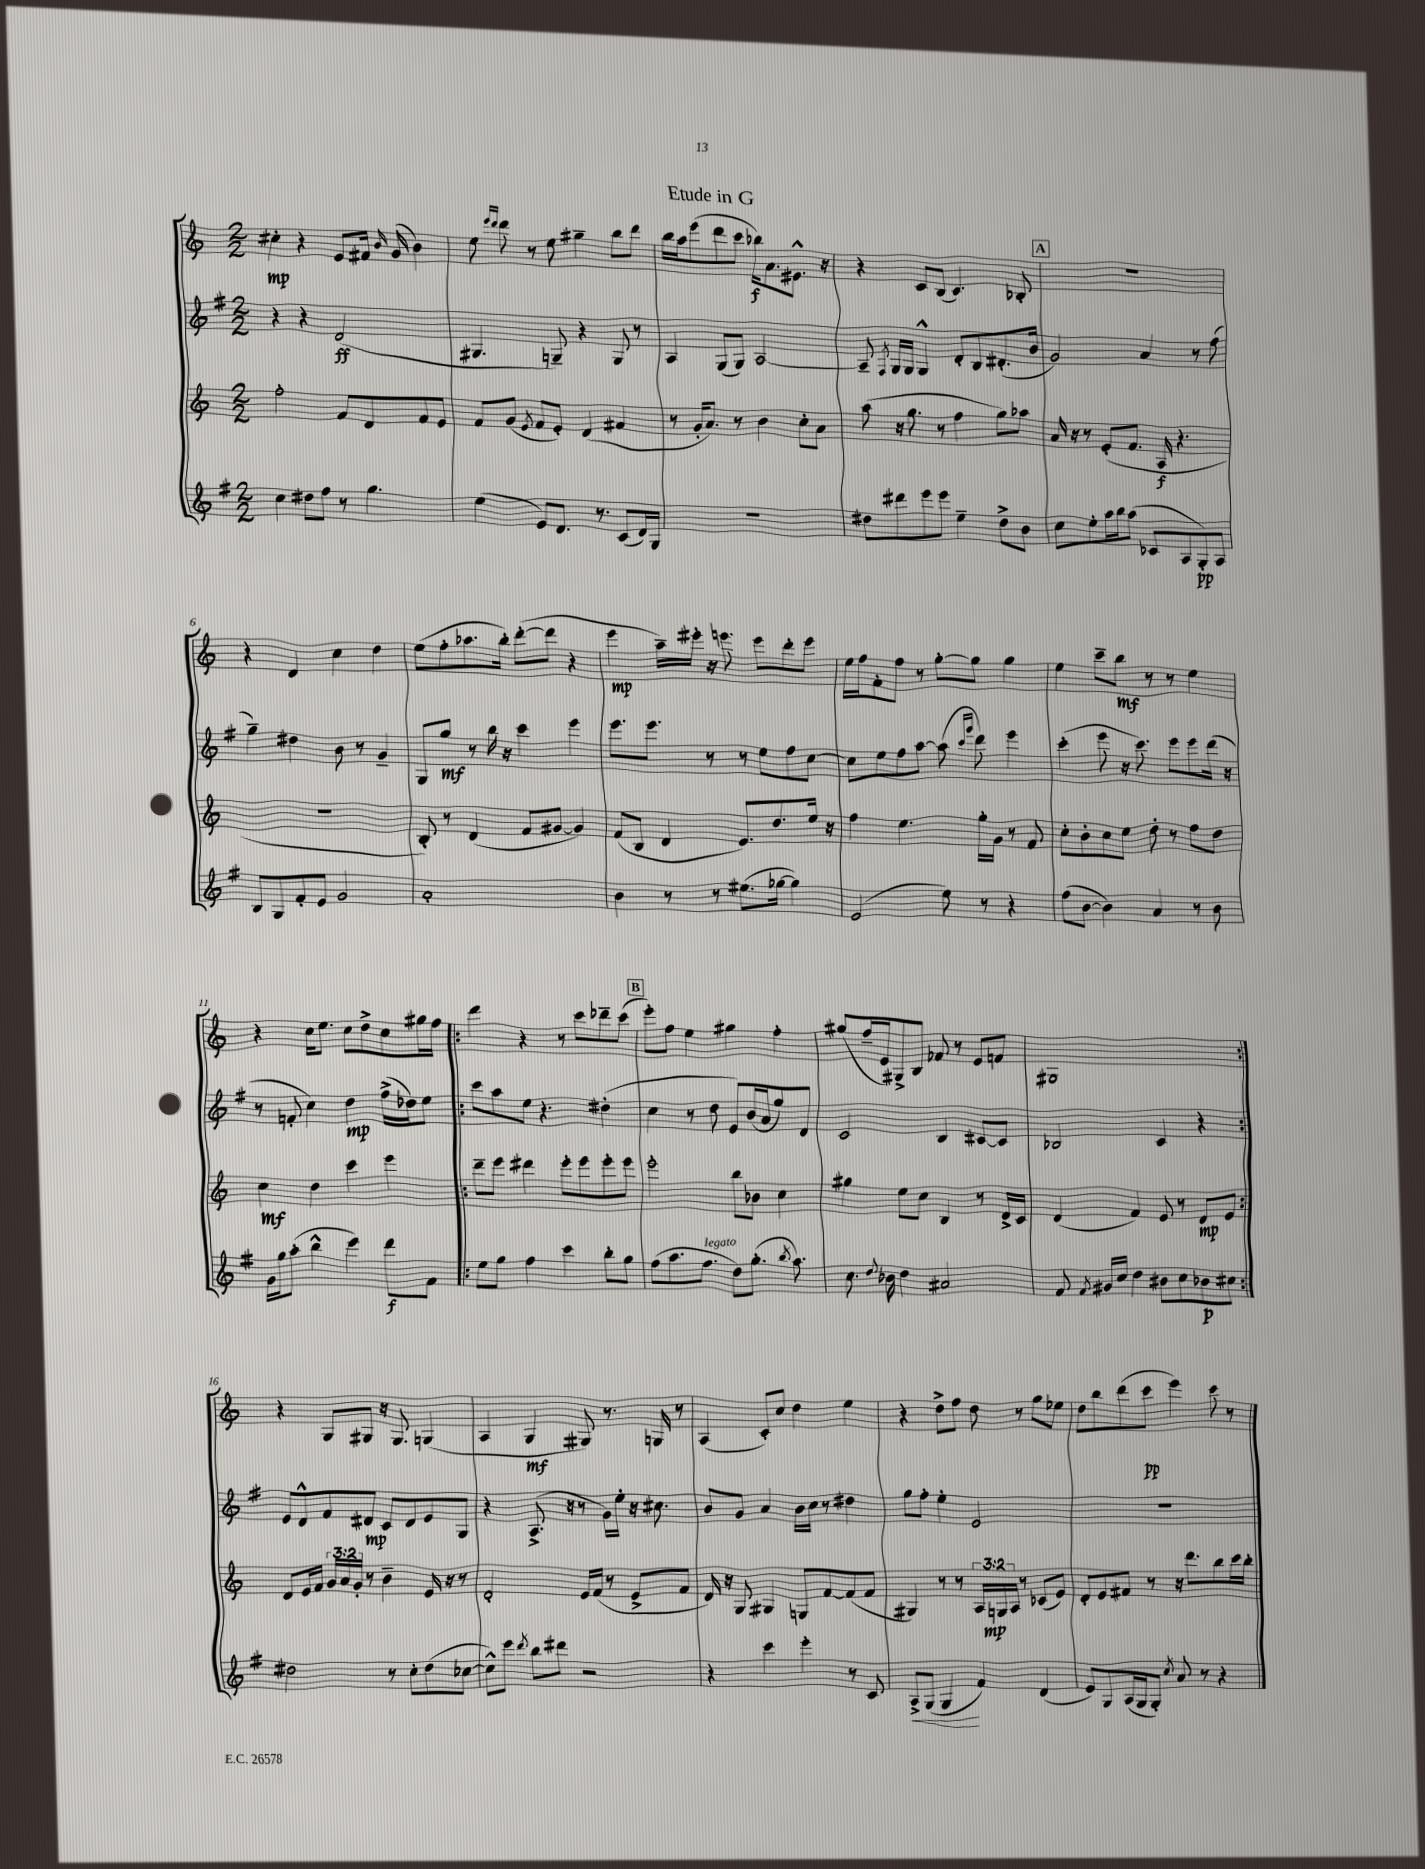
\header { title = "Etude in G" }
<<
\new StaffGroup <<
\new Staff = "s0" {
    \clef treble \key c \major \numericTimeSignature \time 2/2
    \autoBeamOff cis''4-.\mp r4 e'8[ fis'16] \grace { b'16 } g'16( b'4) |
    e''8 \grace { e'''16[ d'''16] } d'''8 r8 e''8 gis''4-- b''8[ d'''8] |
    b''16[ a''16 e'''8( d'''8 c'''8] bes''16[\f) a'8. eis'8.]-^ r16 |
    r4 c'8[ b8]( c'4.) bes8-. |
    \mark \markup { \box "A" } R1 |
    r4 d'4 c''4 d''4 |
    e''8[( f''8-. aes''8. b''16]-.) d'''8[~-.( d'''8] r4 |
    e'''4\mp a''16[--) eis'''16]-. r16 e'''8. e'''8[ d'''8-. e'''8] |
    e''16[ f''16 f'8-. f''8] r8 g''8[~-. g''8] g''4 |
    e''4 c'''8[-- b''8]\mf r8 r8 e''4 |
    r4 c''16[ e''8.] c''8[ d''8-> c''8 gis''16 f''16] |
    \repeat volta 2 { d'''4 r4 r8 c'''8[ des'''8-- c'''8]( |
    \mark \markup { \box "B" } e'''8[-.) f''8] e''4 gis''4 f''4-. |
    gis''8[( f''16-- e'16) gis8-> b8] fes'8 r8 e'8[ f'8] |
    gis1 | }
    r4 g8[ gis8] r16 gis8. g4( |
    a4 g4\mf gis8) r8. g16 r8 |
    a4( c'8[-.) c''8] d''4 e''4 |
    r4 d''8[-> f''8] d''8 r8 g''8[ ees''8] |
    d''8[ b''8 d'''8( c'''8]\pp e'''4) c'''8 r8 \bar "|." |
}
\new Staff = "s1" {
    \clef treble \key g \major \numericTimeSignature \time 2/2
    \autoBeamOff r4 r4 d'2\ff( |
    gis4. g8--) r4 g8 r8 |
    a4 g8[( g8]) a2~ |
    a8-- \acciaccatura { fis8 } g16[ g16] g4-^ d'8[-. b8 dis'8.-.( b'16] |
    \mark \markup { \box "A" } g'2) a'4 r8 fis''8( |
    g''4--) dis''4 b'8 r8 g'4-- |
    g8[ g''8]\mf r8 b''16 r16 c'''4 e'''4 |
    e'''8.[ e'''8.] r8 r8 e''8[ fis''8 c''8]~ |
    c''8[ e''8 fis''8 a''8]~ a''8( \grace { c'''16[ g'''16] } d'''8) e'''4 |
    c'''4-.( e'''8 r16 c'''8.) e'''8[ e'''8 d'''16]( r16 |
    r8 f'8-. c''4) d''4\mp fis''16[->( des''16) e''8] |
    \repeat volta 2 { c'''8[ a''8 e''8] r4. dis''4-.( |
    \mark \markup { \box "B" } c''4 r8 d''8 e'8[) b'16( a'16 g''8) d'8] |
    c'2 b4 cis'8[~ cis'8] |
    bes2 c'4 r4 | }
    e'8[ d'8-^ fis'8 dis'8]\mp c'8[ dis'8 e'8 g8] |
    r4 a8.->( r16 r8 g'16[) e''16]-. r16 cis''8. |
    b'8[ g'8] a'4 b'16[ c''16] r8 dis''4 |
    g''8[ fis''8]-. e''4-. e'2 |
    R1 \bar "|." |
}
\new Staff = "s2" {
    \clef treble \key c \major \numericTimeSignature \time 2/2 \override Staff.TupletNumber.text = #tuplet-number::calc-fraction-text
    \autoBeamOff f''2-. f'8[ d'8 f'8 e'8] |
    f'8[ g'8]( \acciaccatura { e'8 } f'8[ e'8]-.) d'4( fis'4 |
    r8 g'16[-. a'8.]) r8 b'4 c''8[-. a'8] |
    a''8( r16 g''8. r8 f''4 g''8[) aes''8] |
    \mark \markup { \box "A" } a'16 r16 r8 e'8[-.( f'8.] a16\f r4. |
    R1 |
    b8-.) r8 d'4( f'8[ gis'8]~ gis'4) |
    f'8[( b8] d'4 e'8.[) d''8. e''16] r16 |
    f''4 e''4. g''16[-. g'16] r8 f'8 |
    c''8[-. b'8-. c''8 e''8] d''8-. r8 f''8[ d''8] |
    c''4\mf d''4 c'''4 e'''4 |
    \repeat volta 2 { d'''8[-- e'''8] dis'''4 e'''8[-. e'''8 e'''8-. e'''8] |
    \mark \markup { \box "B" } e'''2-. b''8[ bes'8] c''4 |
    gis''4 e''8[ c''8] b4 r8 d'16[-> c'16] |
    d'4( f'4) e'8 r8 d'8[\mp e'8] | }
    d'8[ e'16 f'16] \tuplet 3/2 { g'16[ a'16 g'16]-. } r8 b'4-- e'16 r16 r8 |
    d'2-. e'16[ f'16]( r8 e'8[-> f'8] |
    d'16) r16 g8 gis4 g8[ f'8~ f'8( f'8] |
    gis4) r8 r8 \tuplet 3/2 { a16[ g16\mp a16] } r8 ces'8[( e'8]) |
    d'8[-. e'8 fis'8] r8 r16 d'''8.[ b''8 c'''16 b''16]-. \bar "|." |
}
\new Staff = "s3" {
    \clef treble \key g \major \numericTimeSignature \time 2/2
    \autoBeamOff c''4 dis''8[ fis''8] r8 g''4. |
    e''4( e'8[) d'8.] r8. c'8[( d'16) g16] |
    r1 |
    dis''8[ dis'''8 e'''8 e'''8] e''4-- dis''8[-> b'8] |
    \mark \markup { \box "A" } c''8[ e''8-. a''16 b''16 a''8]( ces'8[ a8 g8-.\pp) a8] |
    b8[ g8 fis'8-. e'8] g'2 |
    a'1-. |
    b'4 r8 r8 eis''8.[( ges''16]~ ges''4) |
    e'2( e''8) r8 r4 |
    fis''8[( b'8]~ b'4) a'4 r8 b'8 |
    g'16[ g''16 a''8]-.( b''4-^ e'''4) d'''8[\f fis'8] |
    \repeat volta 2 { e''8[ g''8] fis''4 c'''4 b''8[-. g''8] |
    \mark \markup { \box "B" } fis''8[( a''8. fis''8.]^\markup { \italic "legato" } d''8[) g''8.]-.( \acciaccatura { b''8 } a''8.) |
    c''8. \appoggiatura { d''8 } bes'16 d''4 ais'2 |
    fis'8 \acciaccatura { fis'8 } gis'16[ c''16] d''4 bis'8[ c''8 bes'8\p cis''8] | }
    dis''2 r8 c''8[-. dis''8( ces''8]~ |
    ces''8[-^) e'''8] \acciaccatura { d'''8 } b''8[ dis'''8] r2 |
    r4 c'''4 e'''4-. r8 c'8 |
    a8[->\< g8]( g4\! fis'4) d'4( |
    e'8[) g8 a16( g16 g8]-.) \acciaccatura { c''8 } a'8 r8 r4 \bar "|." |
}
>>
>>
